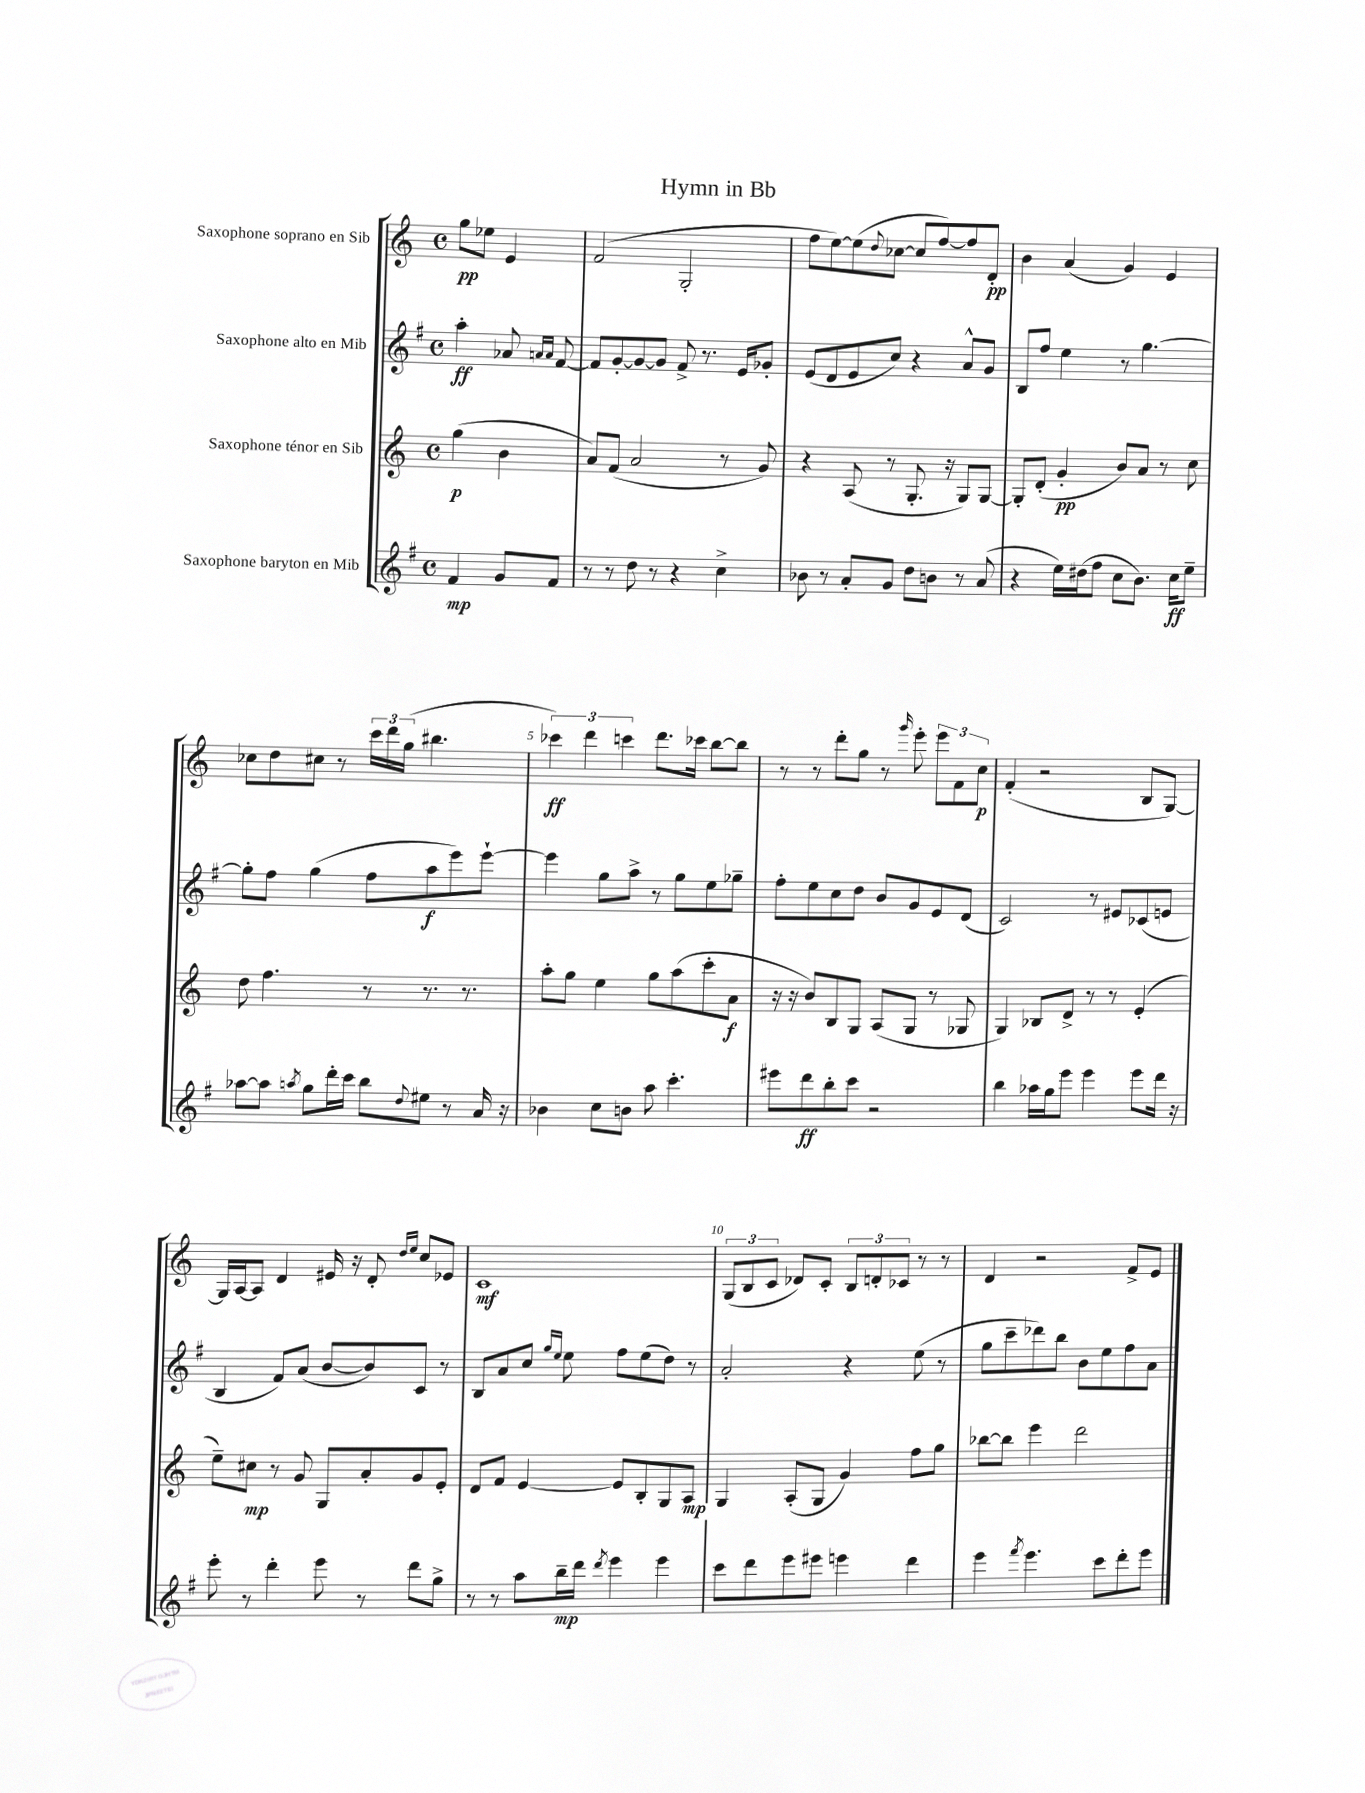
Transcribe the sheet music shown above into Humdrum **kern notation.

**kern	**kern	**kern	**kern
*staff4	*staff3	*staff2	*staff1
*clefG2	*clefG2	*clefG2	*clefG2
*k[f#]	*k[]	*k[f#]	*k[]
*M4/4	*M4/4	*M4/4	*M4/4
*met(c)	*met(c)	*met(c)	*met(c)
4f#	(4gg	4aa'	8gg
.	.	.	8ee-
8g	4b	8a-	4e
.	.	16qqa	.
.	.	16qqa	.
8f#	.	[8f#	.
=	=	=	=
8r	8a)	8f#]	(2f
8r	(8f	[8g'	.
8dd	2a	8g_	.
8r	.	8g]	.
4r	.	8f#^	2G'
.	.	8.r	.
4cc^	8r	.	.
.	.	16e	.
.	8g)	8g-'	.
=	=	=	=
8b-	4r	(8e	8ff
8r	.	8d	[8ee)
8a'	(8A	8e	(8ee]
.	.	.	8qqdd
8g	8r	8cc)	[8cc-
8dd	8.G'	4r	8cc-]
8b	.	.	[8ff)
.	16r	.	.
8r	8G)	8a^^	8ff]
(8a	[8G	8g	8d'
=	=	=	=
4r	8G']	8B	4b
.	(8d'	8ff#	.
16ee)	4g'	4ee	(4a
(16dd#	.	.	.
8ff#	.	.	.
8cc	8b)	8r	4g)
8.b)	8a	[4.gg	.
.	8r	.	4e
16cc	.	.	.
8ee~	8cc	.	.
=	=	=	=
[8aa-	8dd	8gg']	8cc-
8aa-]	4.ff	8ff#	8dd
8qaa	.	.	.
8gg	.	(4gg	8cc#
16ddd'	.	.	8r
16ccc	.	.	.
8bb	8r	8ff#	24ccc
.	.	.	24ddd
.	.	.	(24gg
8qqdd	.	.	.
8ee#	8.r	8aa	4.bb#
8r	.	8eee)	.
.	8.r	.	.
16a	.	[8eee`	.
16r	.	.	.
=	=	=	=
4b-	8aa'	4eee]	6ccc-)
.	8gg	.	.
.	.	.	6ddd
8cc	4ee	8gg	.
.	.	.	6ccc
8b	.	8aa^	.
8aa	8gg	8r	8.ddd
4.ccc'	(8aa	8gg	.
.	.	.	16ccc-
.	8ccc'	8ee	[8bb
.	8a	8gg-~	8bb]
=	=	=	=
8eee#	16r	8ff#'	8r
.	16r	.	.
8ddd	8b)	8ee	8r
8bb'	8B	8cc	8ddd'
8ccc	8G	8dd	8gg
2r	(8A	8b	8r
.	.	.	16qqggg
.	8G	8g	8eee'
.	8r	8e	12eee
.	.	.	12f
.	8G-	(8d	.
.	.	.	12cc
=	=	=	=
4bb	4G)	2c)	(4f'
16aa-	8B-	.	2r
16gg	.	.	.
8eee	8d^	.	.
4eee	8r	8r	.
.	8r	8e#	.
8eee	(4e'	(8c-	8B
16ddd	.	8e	[8G)
16r	.	.	.
=	=	=	=
8eee'	8ee~)	4B	16G]
.	.	.	[16A
8r	8cc#	.	8A]
4ddd'	8r	8f#)	4d
.	8g	(8a	.
8eee	8G	[8b	16e#
.	.	.	16r
8r	8a'	8b])	8d'
.	.	.	16qqdd
.	.	.	16qqee
8ddd	8g	8c	8cc
8gg^	8e'	8r	8e-
=	=	=	=
8r	8d	8B	1c
8r	8f	8a	.
8aa	[4e	8cc	.
.	.	16qqgg	.
.	.	16qqee	.
16bb~	.	8ee	.
16ddd	.	.	.
8qddd	.	.	.
4eee	8e]	8ff#	.
.	8B'	(8ee	.
4eee	8G	8dd)	.
.	8A	8r	.
=	=	=	=
8ccc	4G	2a'	(12G
.	.	.	12B
8ddd	.	.	.
.	.	.	12c
8eee	(8A'	.	8d-)
8eee#	8G	.	8c'
4eee	4g)	4r	12B
.	.	.	12d'
.	.	.	12c-
4ddd	8ff	(8ee	8r
.	8gg	8r	8r
=	=	=	=
4eee	[8bb-	8gg	4d
.	8bb-]	8ccc~	.
8qfff#	.	.	.
4.eee	4eee	8ddd-)	2r
.	.	8bb	.
.	2ddd	8b	.
8ccc	.	8ee	.
8ddd'	.	8ff#	8f^
8eee	.	8a	8e
==	==	==	==
*-	*-	*-	*-
